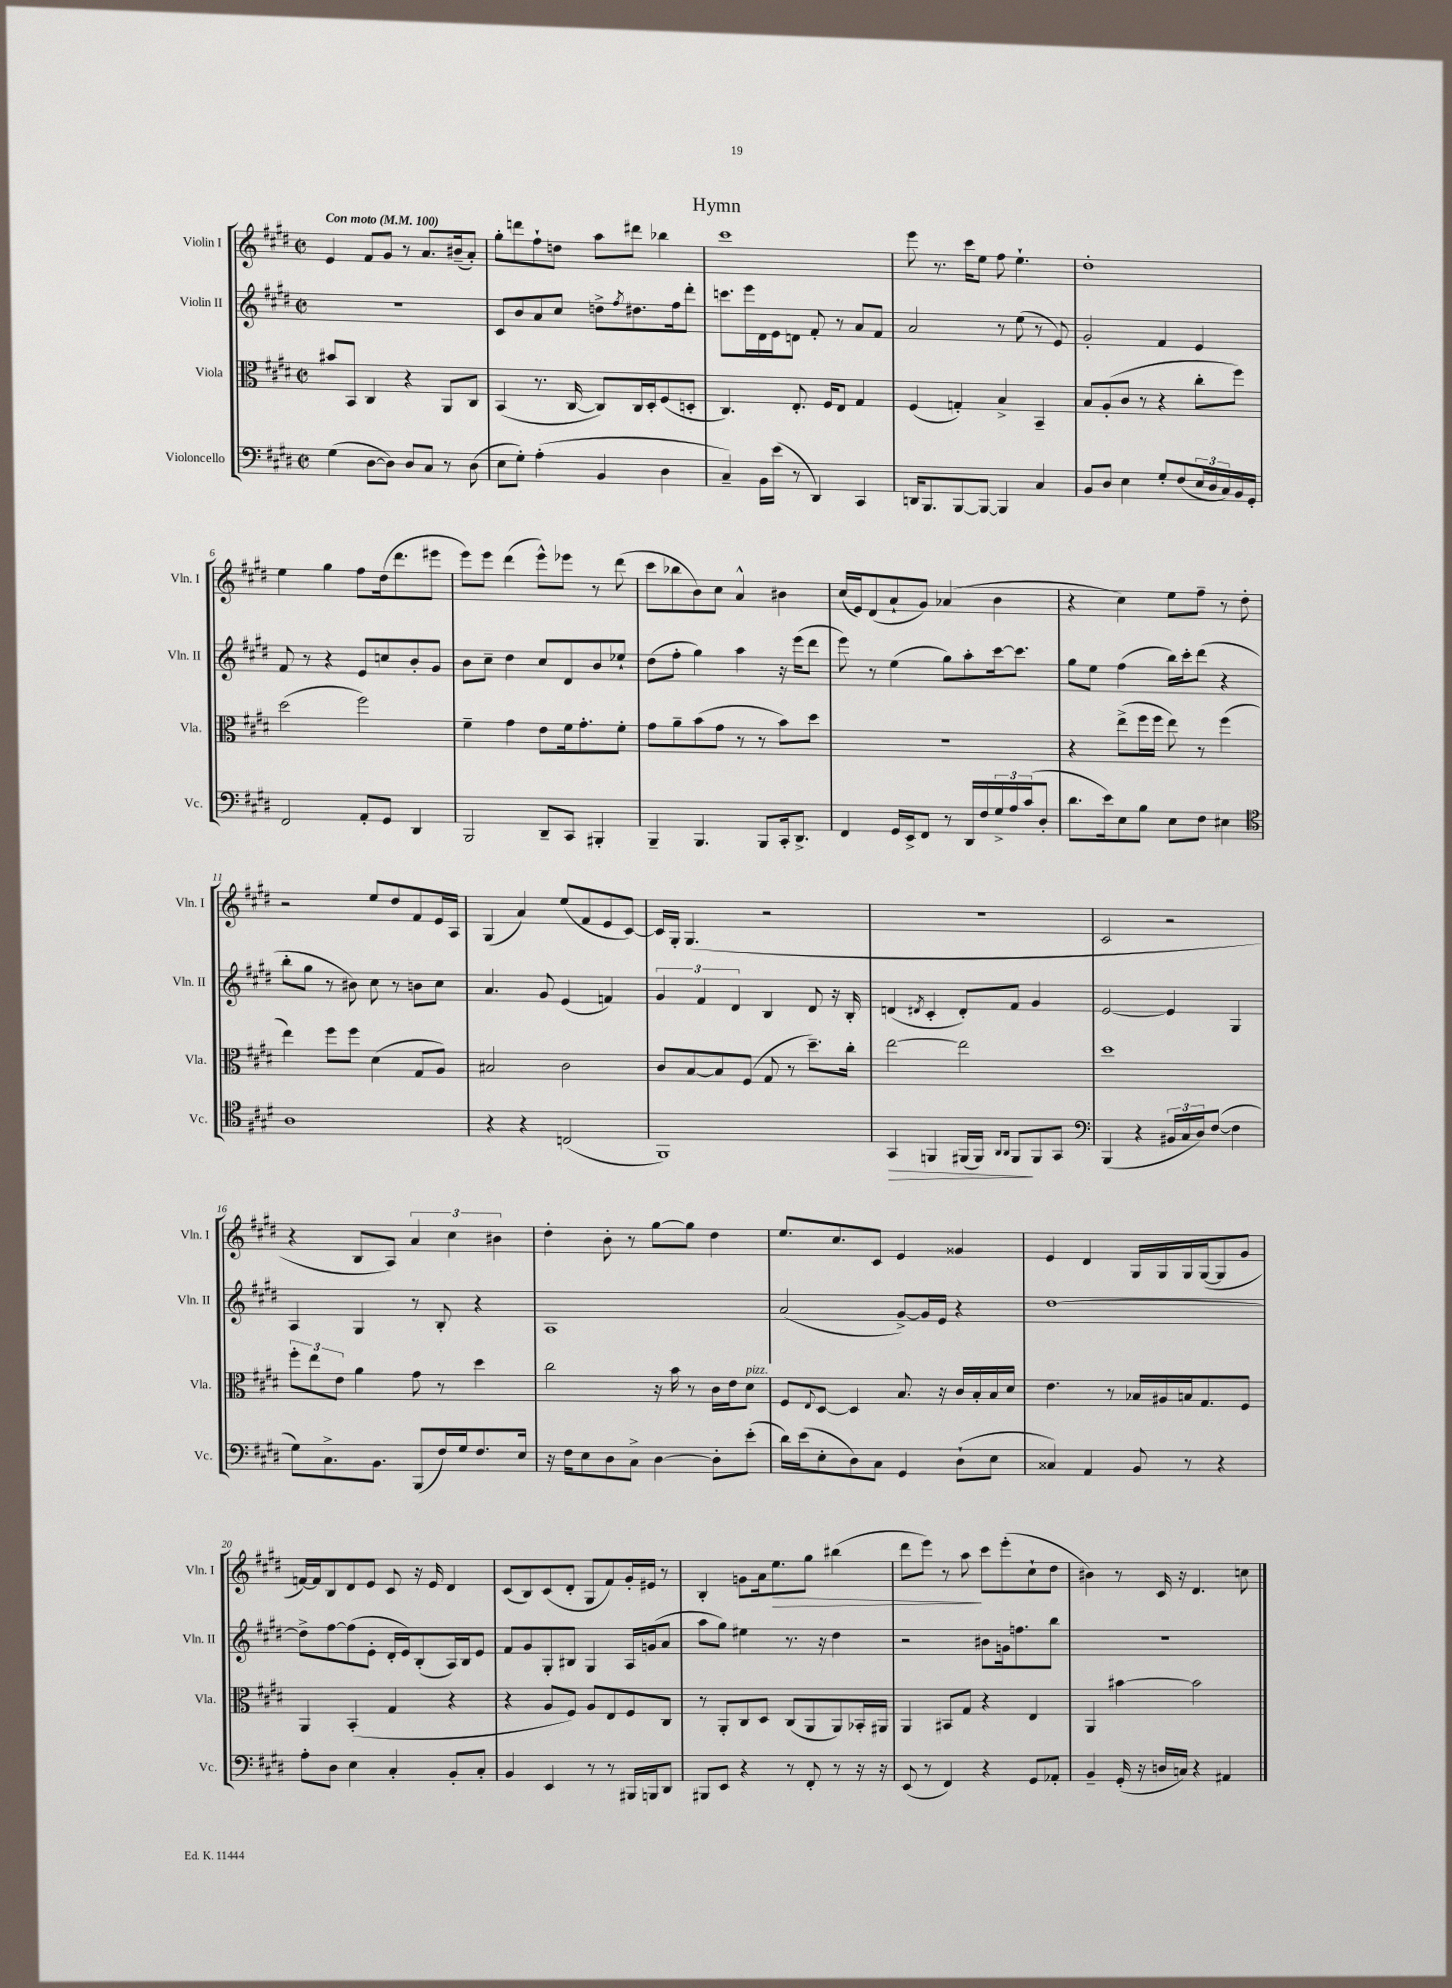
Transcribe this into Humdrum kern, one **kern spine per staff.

**kern	**kern	**kern	**kern
*staff4	*staff3	*staff2	*staff1
*clefF4	*clefC3	*clefG2	*clefG2
*k[f#c#g#d#]	*k[f#c#g#d#]	*k[f#c#g#d#]	*k[f#c#g#d#]
*M2/2	*M2/2	*M2/2	*M2/2
*met(c|)	*met(c|)	*met(c|)	*met(c|)
*MM100	*MM100	*MM100	*MM100
(4G#\	8b#/L	1r	4e/
.	8BB/J	.	.
[8D#\L	4C#/	.	8f#/L
8D#\]J)	.	.	8g#/J
8D#/L	4r	.	8r
8C#/J	.	.	8.a/L
8r	8AA/L	.	.
.	.	.	(16b#~/k
(8D#\	8C#/J	.	8a'/J)
=	=	=	=
8E\L	(4BB/	8c#/L	8gg#'\L
8G#'\J)	.	8b/	8ddd\
(4A'\	8.r	8a/	8ff#`\
.	.	8cc#/J	8dd\J
.	[16C#/	.	.
4BB/	8C#/]L)	8dd^\L	8aa\L
.	.	8qff#/	.
.	16C#/L	8.dd#\	8ddd#\J
.	16D#'/J	.	.
4D#\	(8F#/	.	4bb-\
.	.	16ff#\k	.
.	8D'/J	8ddd#'\J	.
=	=	=	=
4C#~/)	4.C#/)	8.ccc\L	1ccc#
.	.	16eee\L	.
16BB\LL	.	16d#\	.
(16e\JJ	.	16e\J	.
8r	8.E'/	8d\J	.
4DD#/)	.	8f#'/	.
.	16F#/LK	.	.
.	8E/J	8r	.
4CC#/	4G#/	8a/L	.
.	.	8f#/J	.
=	=	=	=
16DD/LK	(4F#/	2a/	8eee\
8.BBB/	.	.	.
.	.	.	8.r
[8BBB/	4G'/)	.	.
.	.	.	16ccc#\LK
8BBB/_J	.	.	8ee\J
4BBB/]	4B^/	8r	8ff#\
.	.	(8ee\	4.ee`\
4C#/	4BB~/	8r	.
.	.	8e/)	.
=	=	=	=
8BB/L	8B/L	2g#'/	1dd#'
8D#/J	(8A'/	.	.
4E\	8c#/J	.	.
.	8r	.	.
8G#'/L	4r	4f#/	.
(8F#/	.	.	.
24E/L	8cc#'\L	4e/	.
24D#/	.	.	.
24C#/)	.	.	.
16BB/	8ff#\J)	.	.
16GG#'/JJ	.	.	.
=	=	=	=
2FF#/	(2dd#\	8f#/	4ee\
.	.	8r	.
.	.	4r	4gg#\
8AA'/L	2ff#\)	8e/L	8ff#\L
8GG#/J	.	8cc/	(16dd#\k
.	.	.	8.ddd#\
4DD#/	.	8b'/	.
.	.	8g#/J	8eee#\J
=	=	=	=
2BBB/	4f#~\	8b\L	8eee\L)
.	.	8cc#~\J	8eee\J
.	4g#\	4dd#\	(4ddd#\
8DD#~/L	8e\L	8cc#/L	8eee^^\L)
8CC#/J	16f#\k	8d#/	8eee-\J
.	8.g#'\	.	.
4BBB#'/	.	8b/	8r
.	8f#'\J	8ee-`/J	(8ddd#\
=	=	=	=
4BBB~/	8g#\L	(8dd#\L	8ccc#\L
.	8a~\	8ff#'\J	8bb-\
4.BBB/	(8b\	4gg#\)	8b\)
.	8g#\J	.	8cc#\J
.	8r	4aa\	4a^^/
8BBB/L	8r	.	.
16CC#'/k	8b\L)	16r	4b#\
8.DD#^/J	.	(16eee\LK	.
.	8dd#\J	8ddd#\J	.
=	=	=	=
4FF#/	1r	8eee\)	(16cc#/LL
.	.	.	16e/J)
.	.	8r	(8d#/
16GG#/LL	.	(4ee\	8a`/
16EE^/J	.	.	.
8FF#/J	.	.	8g#/J)
8r	.	8gg#\L)	(4a-/
16DD#/LL	.	8aa'\	.
16F#/	.	.	.
24G#^/	.	[16ccc#\k	4b\
24A/	.	.	.
.	.	8.ccc#\]J	.
(24c#/J	.	.	.
8D#'/J	.	.	.
=	=	=	=
8.d#\L	4r	8gg#\L	4r
.	.	8ee\J	.
16e\k)	.	.	.
8E\	(8ee^\L	(4ff#\	4cc#\)
8B\J	16ff#\L	.	.
.	16ff#\JJ	.	.
8E\L	8ee\)	16bb\LL)	8ee\L
.	.	16ccc#'\J	.
8F#\J	8r	(8ddd#\J	8ff#~\J
4E#\	(4ff#\	4r	8r
.	.	.	8dd#'\
=	=	=	=
*clefC4	*	*	*
1A	4ee\)	8bb'\L	2r
.	.	8gg#\J	.
.	8ff#\L	8r	.
.	8ff#\J	8b#\)	.
.	(4d#\	8cc#\	8ee/L
.	.	8r	8dd#/
.	8G#/L	8b\L	8f#/
.	8A/J)	8cc#\J	16e/L
.	.	.	16A/JJ
=	=	=	=
4r	2B#/	4.a/	(4G#/
4r	.	.	4a/)
.	.	8g#/	.
(2C/	2c#\	(4e/	(8ee/L
.	.	.	8f#/
.	.	4f/)	8e/
.	.	.	[8c#/J)
=	=	=	=
1FF#)	8c#/L	6g#/	16c#/]LL
.	.	.	16G#'/JJ
.	[8B/	.	(4.G#/
.	.	6f#/	.
.	8B/]	.	.
.	.	6d#/	.
.	(8F#/J	.	.
.	8G#/	4B/	2r
.	8r	.	.
.	8.dd#~\L)	8d#/	.
.	.	16r	.
.	16cc#'\Jk	16B'/	.
=	=	=	=
4GG#/	[2ee\	(4d/	1r
.	.	8qd#/	.
4FF/	.	4c#'/	.
(16FF#/LL	2ee\]	8d#'/L)	.
16FF#/JJ)	.	.	.
16qqAA/LL	.	.	.
16qqAA/JJ	.	.	.
8FF#/L	.	8f#/J	.
8FF#/	.	4g#/	.
8GG#/J	.	.	.
=	=	=	=
*clefF4	*	*	*
(4BBB/	1dd#	[2e/	2c#/
4r	.	.	.
24BB#/LL	.	4e/]	2r
24C#/	.	.	.
24D#/J)	.	.	.
([8F#/J	.	.	.
4F#\]	.	4G#/	.
=	=	=	=
8G#\L)	12ff#'\L	4A/	4r
.	12ee\	.	.
8.C#^\	.	.	.
.	12e\J	.	.
.	4a\	4G#/	8B/L
8.BB\J	.	.	.
.	.	.	8A/J)
(8BBB/L	8g#\	8r	6a/
16F#/L)	8r	8B'/	.
.	.	.	6cc#\
16G#/J	.	.	.
8.F#/	4dd#\	4r	.
.	.	.	6b#\
16E/Jk	.	.	.
=	=	=	=
16r	2cc#\	1A	4dd#'\
16F#\LK	.	.	.
8E\	.	.	.
8D#\	.	.	8b'\
8C#^\J	.	.	8r
[4D#\	16r	.	[8gg#\L
.	16b\	.	.
.	8r	.	8gg#\]J
8D#'\]L	16c#\LL	.	4dd#\
.	16e\J	.	.
(8e'\J	8d#\J	.	.
=	=	=	=
16d#\LL)	8F#/L	(2a/	8.ee/L
(16e\J	.	.	.
.	8qqE/	.	.
8E'\	[8D#/J	.	.
.	.	.	8.cc#/
8D#\)	4D#/]	.	.
8C#\J	.	.	8c#/J
4GG#/	8.B/	[8g#^/L)	4e/
.	.	16g#/]L	.
.	16r	16e/JJ	.
(8D#`\L	16c#/LL	4r	4g##/
.	16B'/	.	.
8E\J	16B/	.	.
.	16d#/JJ	.	.
=	=	=	=
4C##/)	4.e\	[1dd#	4e/
4AA/	.	.	4d#/
.	8r	.	.
8BB/	16B-/LL	.	16G#/LL
.	16A#/	.	16G#/
8r	16B/J	.	16G#/
.	8.G#/	.	([16G#/J
4r	.	.	8G#/]
.	8F#/J	.	8g#/J
=	=	=	=
8A'\L	4AA/	8dd#^\]L	[16f/LL)
.	.	.	16f/]J
8D#\J	.	[8ff#\	8B/
4E\	(4BB'/	(8ff#\]	8d#/
.	.	8e'\J	8e/J
4C#'/	4G#/	16d#'/LL	8c#/
.	.	16e/J)	.
.	.	(8B'/	16r
.	.	.	16e/
8BB'/L	4r	16A/L)	4d#/
.	.	16B/J	.
8C#'/J	.	8e/J	.
=	=	=	=
4BB/	4r	8f#/L	(8c#/L
.	.	8g#/	8B/)
4EE/	8A/L	8G#'/	(8c#/
.	8F#/J)	8B#/J	8d#'/J
8r	8A/L	4G#/	8G#/L
8r	8E/	.	8f#/)
16BBB#/LL	8F#/	16A/LL	16g#'/L
16BBB/J	.	(16g/J	16e#/JJ
8DD#/J	8C#/J	8a/J	8r
=	=	=	=
8BBB#/L	8r	8aa\L	4B'/
8EE/J	8AA'/L	8gg#\J)	.
4r	8C#/	4ee#\	8g\L
.	8D#/J	.	16a\k
.	.	.	8.ee\
8r	(8C#/L	8.r	.
8FF#'/	8AA/	.	8gg#\J
.	.	16r	.
8r	8AA/)	4dd#\	(4bb#\
16r	16BB-'/L	.	.
16r	16AA#/JJ	.	.
=	=	=	=
(8EE/	4AA/	2r	8ddd#\L
8r	.	.	8eee\J)
4FF#/)	8BB#/L	.	8r
.	8G#/J	.	8aa\
4r	4r	8b#\L	8ccc#\L
.	.	16g\k	(8eee'\
.	.	8.ff\	.
8GG#/L	4E/	.	8cc#`\
8AA-'/J	.	8bb\J	8dd#\J
=	=	=	=
4BB~/	4AA/	1r	4b#\)
(16GG#'/	[4b#\	.	8r
16r	.	.	.
16D/LL	.	.	16c#/
16C/JJ)	.	.	16r
4r	2b#\]	.	4.d#/
4AA#/	.	.	.
.	.	.	8cc\
==	==	==	==
*-	*-	*-	*-
